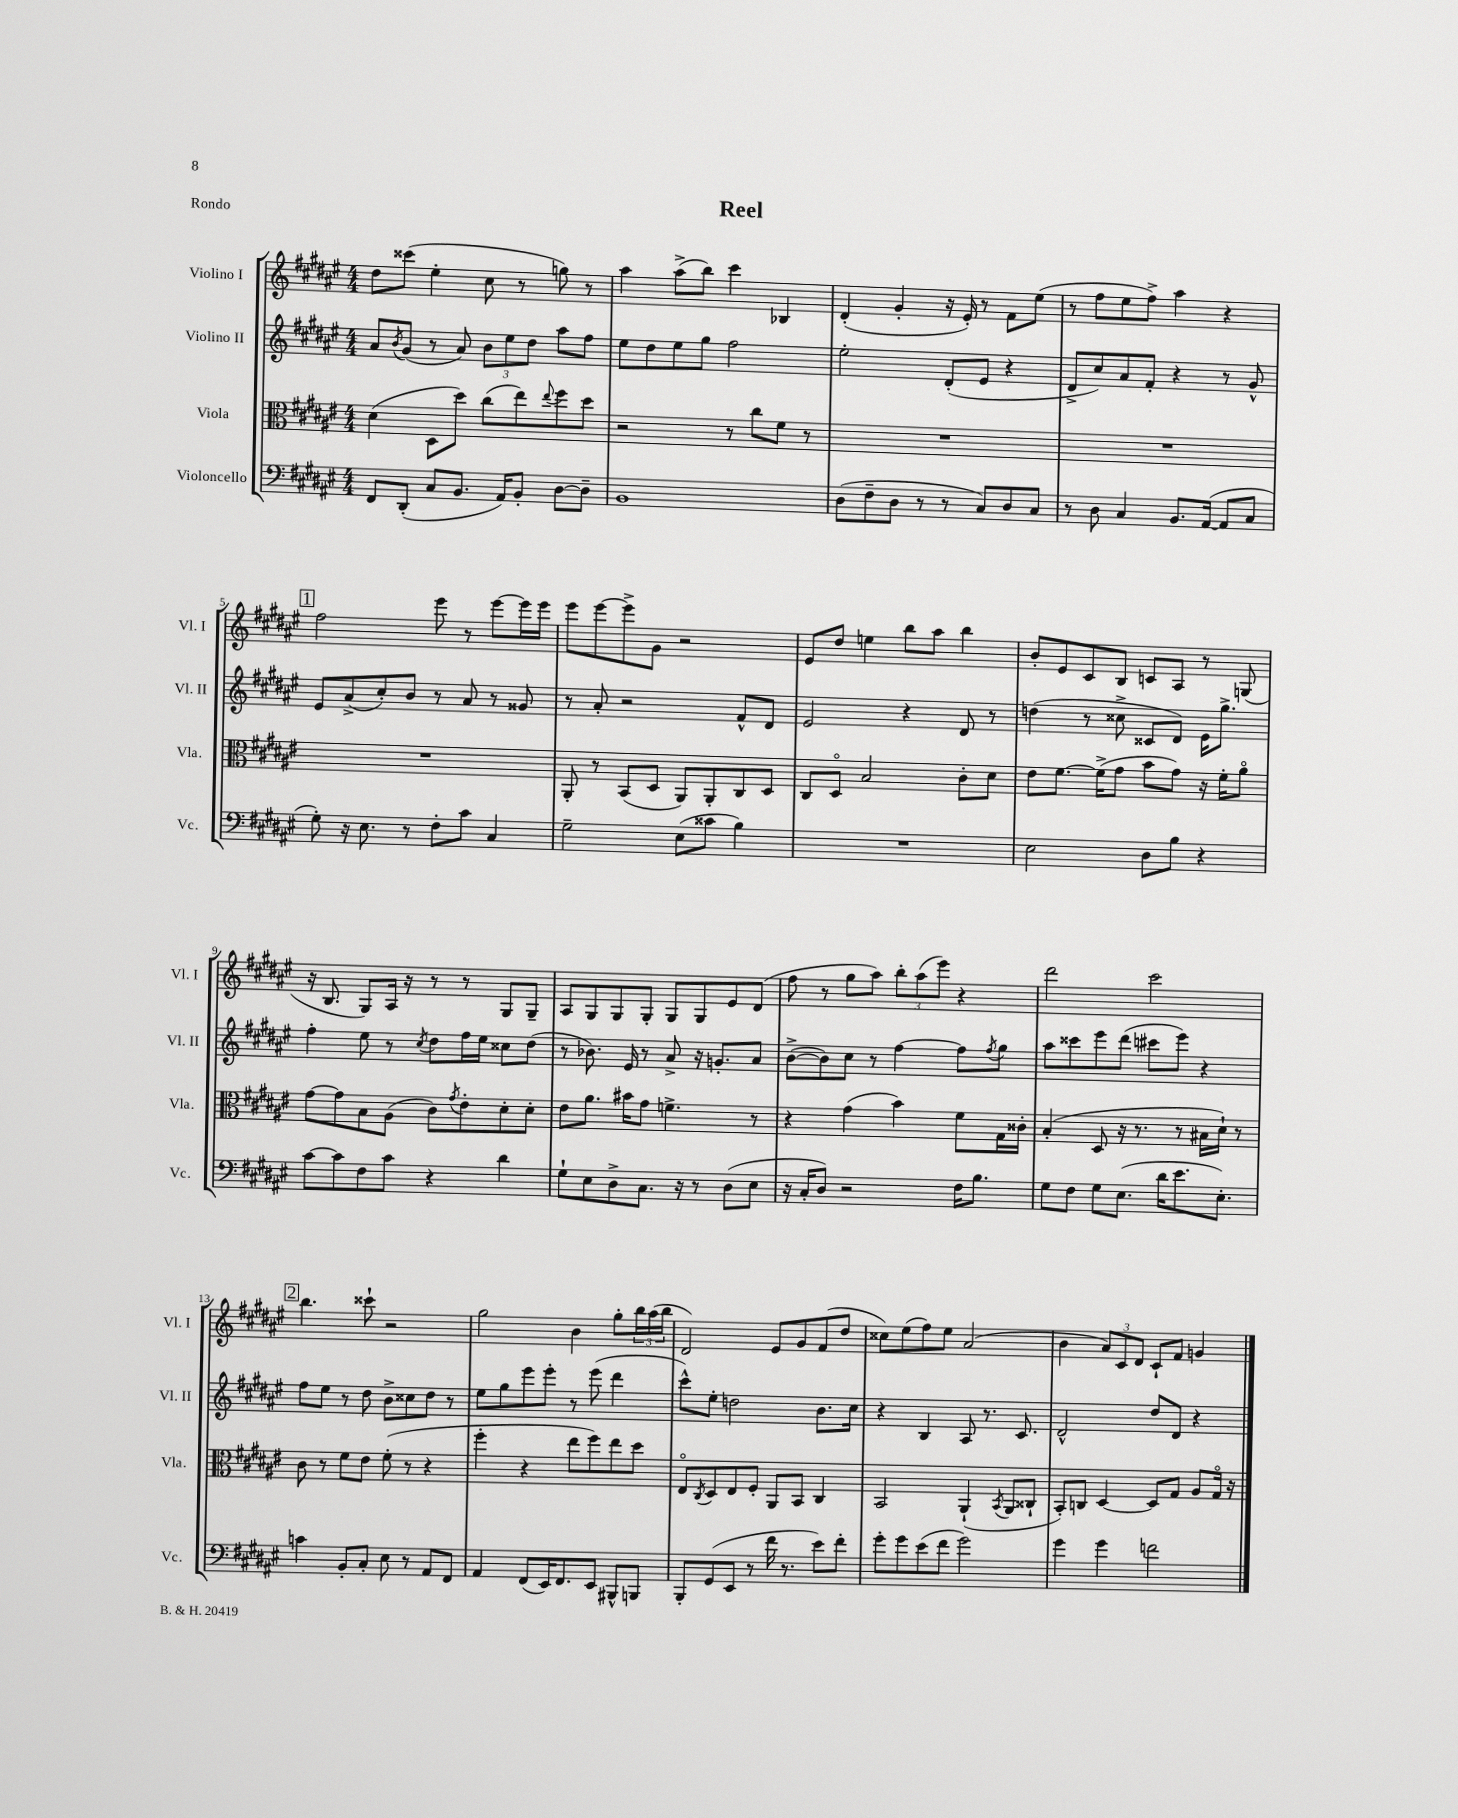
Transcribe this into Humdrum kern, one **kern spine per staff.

**kern	**kern	**kern	**kern
*part4	*part3	*part2	*part1
*staff4	*staff3	*staff2	*staff1
*I"Violoncello	*I"Viola	*I"Violino II	*I"Violino I
*I'Vc.	*I'Vla.	*I'Vl. II	*I'Vl. I
*clefF4	*clefC3	*clefG2	*clefG2
*k[f#c#g#d#a#e#]	*k[f#c#g#d#a#e#]	*k[f#c#g#d#a#e#]	*k[f#c#g#d#a#e#]
*M4/4	*M4/4	*M4/4	*M4/4
=1	=1	=1	=1
8FF#/L	(4d#\	8a#/L	8dd#\L
.	.	8qb/	.
(8DD#'/J	.	(8g#/J	(8ccc##X\J
8C#/L	8D#\L	8r	4ee#'\
8.BB/J	8dd#\J)	8a#/)	.
.	(8cc#\L	12b\L	8cc#\
16AA#/KL)	.	.	.
.	.	12ee#\	.
8BB'/J	8ee#\)	.	8r
.	.	12dd#\J	.
.	8qqee#/	.	.
[8D#\L	8ff#\	8aa#\L	8ggn\)
8D#~\J]	8dd#\J	8ff#\J	8r
=2	=2	=2	=2
1BB	2r	8ee#\L	4aa#\
.	.	8dd#\	.
.	.	8ee#\	(8aa#^\L
.	.	8gg#\J	8bb\J)
.	8r	2ff#\	4ccc#\
.	8cc#\L	.	.
.	8f#\J	.	4B-X/
.	8r	.	.
=3	=3	=3	=3
(8D#\L	1r	2ee#'\	(4d#'/
8F#~\	.	.	.
8D#\J	.	.	4g#'/
8r	.	.	.
8r	.	(8d#'/L	16r
.	.	.	16e#'/)
8C#/L)	.	8e#/J	8r
8D#/	.	4r	8f#\L
8C#/J	.	.	(8ee#\J
=4	=4	=4	=4
8r	1r	8d#^/L	8r
8D#\	.	8cc#/)	8ff#\L
4C#/	.	8a#/	8ee#\
.	.	8f#'/J	8ff#^\J)
8.BB/L	.	4r	4aa#\
([16AA#/Jk	.	.	.
8AA#/L]	.	8r	4r
8C#/J	.	8g#^^/	.
!!LO:LB:g=z
!!LO:REH:place=s1:t=1
=5	=5	=5	=5
8G#'\)	1r	8e#/L	2ff#\
16r	.	(8a#^/	.
8.E#\	.	.	.
.	.	8cc#'/)	.
8r	.	8b/J	.
8F#'\L	.	8r	8eee#\
8c#\J	.	8a#/	8r
4C#/	.	8r	[8eee#\L
.	.	8g##X/	16eee#\L]
.	.	.	16eee#\JJ
=6	=6	=6	=6
2G#~\	8AA#'/	8r	8eee#\L
.	8r	8a#'/	[8eee#\
.	(8BB/L	2r	8eee#^\]
.	8D#/J	.	8g#\J
(8E#\L	8AA#/L)	.	2r
8c##X\J	8AA#'/	.	.
4B\)	8C#/	8f#^^/L	.
.	8D#/J	8d#/J	.
=7	=7	=7	=7
1r	8C#/L	2e#/	8e#/L
.	8D#/J	.	8dd#/J
.	2B/	.	4een\
.	.	4r	8bb\L
.	.	.	8aa#\J
.	8c#'\L	8d#/	4bb\
.	8d#\J	8r	.
=8	=8	=8	=8
2E#\	8e#\L	(4ddn\	8b'/L
.	[8.f#\J	.	8e#/
.	.	8r	8c#/
.	(16f#^\KL]	.	.
.	8g#\J	8cc##X^\	8B/J
8D#\L	8b\L	8c##X/L	8cn/L
8B\J	8g#\J)	8d#/J)	8A#/J
4r	16r	16e#\KL	8r
.	16f#'\KL	8.gg#^\J	.
.	8a#\J	.	(8Gn/
!!LO:LB:g=z
=9	=9	=9	=9
[8c#\L	[8g#\L	4ff#'\	16r
.	.	.	8.B/
8c#\]	8g#\]	.	.
8F#\	8B\	8ee#\	8G#/L)
8c#\J	(8A#\J	8r	16A#/Jk
.	.	.	16r
.	.	8qcc#/	.
4r	8c#\L)	8dd#\L	8r
.	8qg#/	.	.
.	8e#'\	16ff#\L	8r
.	.	16ee#\JJ	.
4d#\	8d#'\	8cc##X\L	8G#/L
.	8d#'\J	(8dd#\J	8G#~/J
=10	=10	=10	=10
8G#`\L	8e#\L	8r	8A#/L
8E#\	8.a#\J	8.b-X\)	8G#/
8D#^\	.	.	8G#/
.	16b#X\KL	16e#/	.
8.C#\J	8g#\J	8r	8G#'/J
.	4.fn^\	8a#^/	8G#/L
16r	.	.	.
8r	.	16r	8G#/
.	.	8.gn'/L	.
(8D#\L	.	.	8e#/
8E#\J	8r	8a#/J	(8d#/J
=11	=11	=11	=11
16r	4r	([8b^\L	8ff#\
16C#'/KL	.	.	.
8D#/J)	.	8b\])	8r
2r	(4g#\	8cc#\J	8gg#\L
.	.	8r	8aa#\J)
.	4b\)	[4ff#\	12bb'\L
.	.	.	(12aa#\
.	.	.	12eee#\J)
16F#\KL	8f#\L	8ff#\L]	4r
8.B\J	.	.	.
.	.	8qff#/	.
.	16G#\L	8gg#\J	.
.	16c##X'\JJ	.	.
=12	=12	=12	=12
8G#\L	(4B'/	8aa#\L	2ddd#\
8F#\J	.	8ccc##X\	.
8G#\L	8D#/	8eee#\	.
(8.E#\J	16r	(8ddd#\J	.
.	8.r	.	.
.	.	8ccc#X\L	2ccc#\
16d#\KL	.	.	.
8.e#\	8r	8eee#\J)	.
.	16B#X\LL	4r	.
8.E#'\J)	16d#`\JJ)	.	.
.	8r	.	.
!!LO:LB:g=z
!!LO:REH:place=s1:t=2
=13	=13	=13	=13
4cn\	8c#\	8ff#\L	4.bb\
.	8r	8ee#\J	.
8BB'/L	8f#\L	8r	.
8C#'/J	8e#\J	8dd#\	8ccc##X`\
8E#\	(8f#'\	8b^\L	2r
8r	8r	8cc##X\	.
8AA#/L	4r	8dd#\J	.
8FF#/J	.	8r	.
=14	=14	=14	=14
4AA#/	4ff#'\	8ee#\L	2gg#\
.	.	8gg#\	.
(8FF#/L	4r	8eee#\	.
16EE#/K)	.	8eee#'\J	.
8.FF#/	.	.	.
.	8ee#\L	8r	4b\
8EE#/J	8ff#\)	(8eee#\	.
8BBB#X^^/L	8ee#\	4ddd#\	8gg#'\L
8BBBn/J	8dd#\J	.	24bb\L
.	.	.	(24aa#\
.	.	.	24bb\JJ
=15	=15	=15	=15
8BBB'/L	8E#/L	8ccc#^^\L)	2d#/)
.	8qC#/	.	.
(8GG#/	8D#/	8ee#'\J	.
8EE#/J	8E#/	2ddn\	.
8r	8F#'/J	.	.
16f#\	8AA#/L	.	8e#/L
8.r	.	.	.
.	8BB/J	.	8g#/
8e#\L)	4C#/	8.b\L	(8f#/
8f#'\J	.	.	8dd#/J
.	.	16cc#\Jk	.
=16	=16	=16	=16
8g#'\L	2BB/	4r	8cc##X\L)
8g#\	.	.	(8ee#\
(8e#\	.	4B/	8ff#\)
8f#\J	.	.	8ee#\J
2g#\)	(4AA#`/	8A#/	(2a#/
.	.	8.r	.
.	8qBB/	.	.
.	8AA#/L	.	.
.	.	8.c#/	.
.	8C##X`/J	.	.
=17	=17	=17	=17
4g#\	8BB'/L)	2d#^^/	4b\
.	8Cn/J	.	.
4g#\	[4D#/	.	12a#/L)
.	.	.	12c#/
.	.	.	12d#/J
2fn\	8D#/L]	8dd#/L	8c#`/L
.	8G#/J	8d#/J	8f#/J
.	8A#/L	4r	4gn/
.	16G#/Jk	.	.
.	16r	.	.
==	==	==	==
*-	*-	*-	*-
